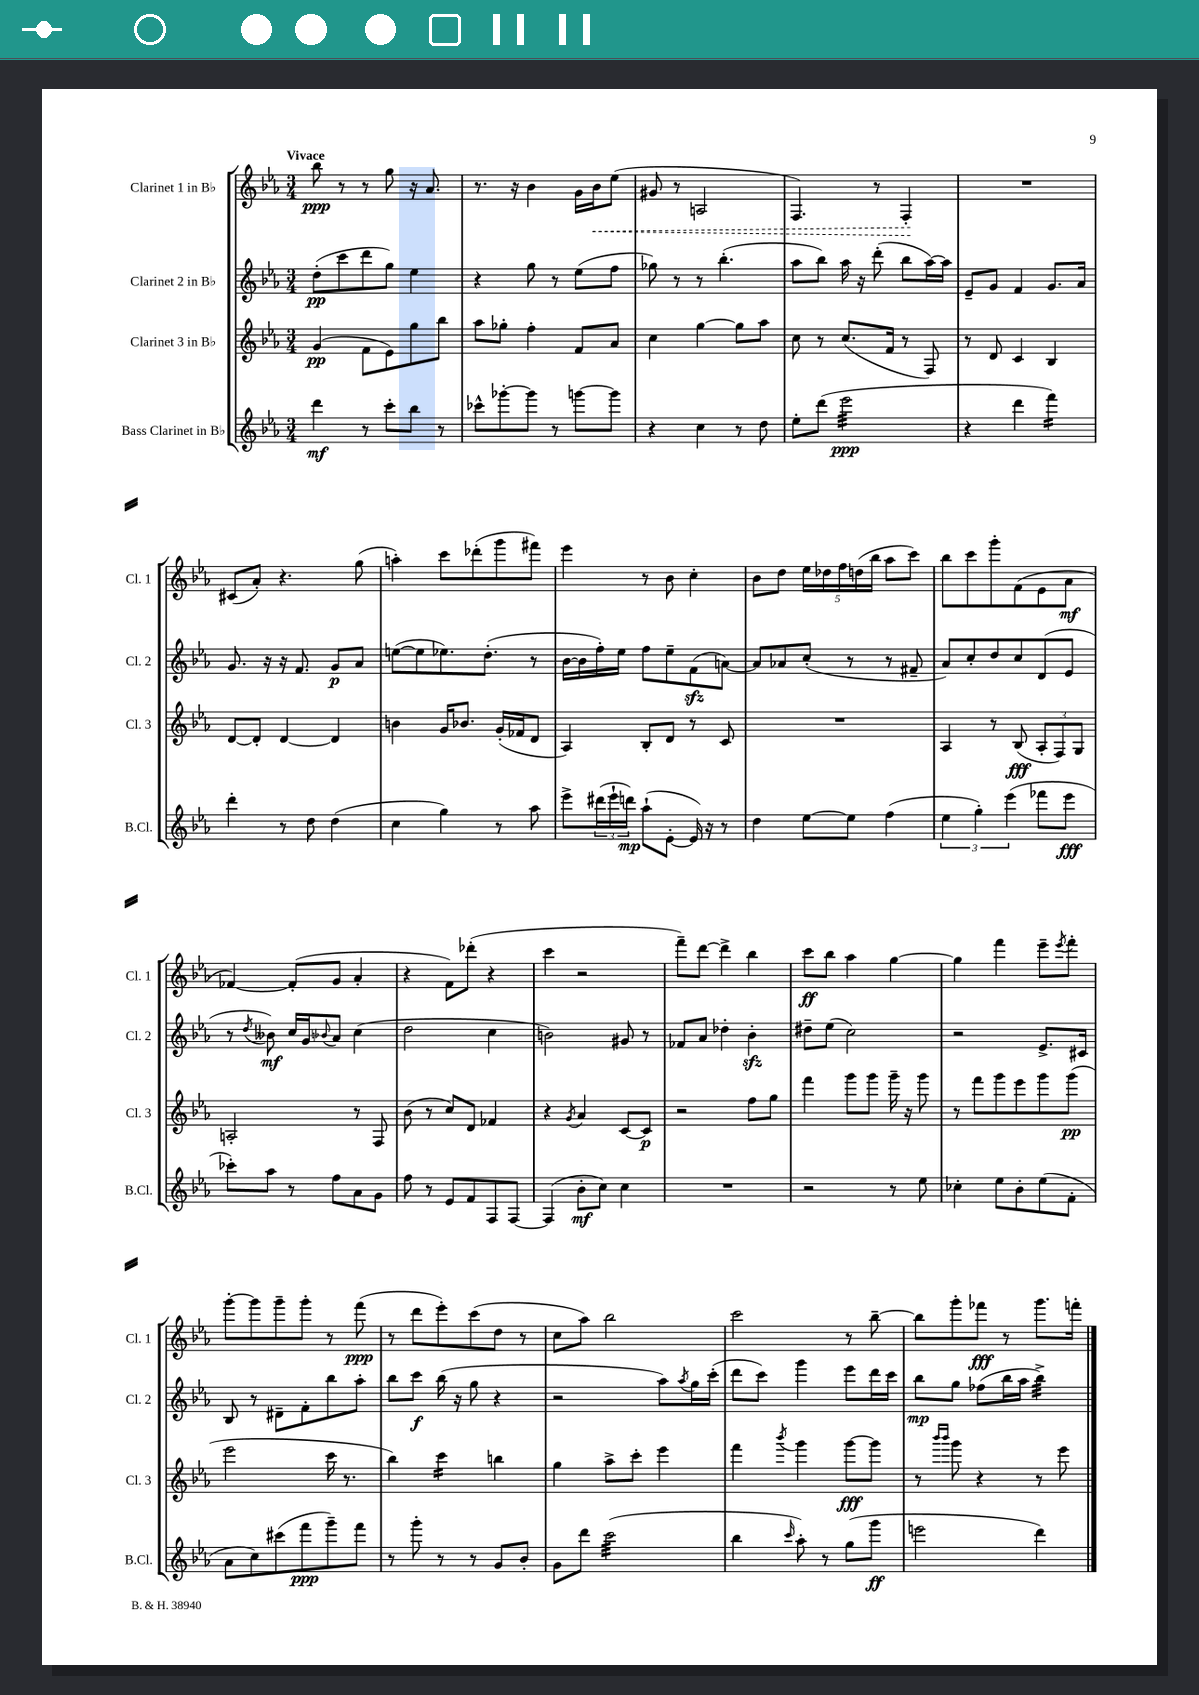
<<
\new StaffGroup <<
\new Staff = "s0" \with { instrumentName = "Clarinet 1 in Bb" shortInstrumentName = "Cl. 1" } {
    \clef treble \key ees \major \numericTimeSignature \time 3/4 \tempo "Vivace"
    bes''8\ppp r8 r8 g''8 r16 aes'8. |
    r8. r16 bes'4 g'16 \once \override Hairpin.style = #'dashed-line bes'16\< ees''8( |
    gis'8 r8 a2 |
    f4.) r8 f4-.\! |
    R2. |
    cis'8( aes'8-.) r4. g''8( |
    a''4-.) c'''8 des'''8-.( g'''8 fis'''8) |
    ees'''4 r8 bes'8 c''4-. |
    bes'8 d''8 \tuplet 5/4 { ees''16 des''16 f''16 d''16( bes''16 } aes''8 c'''8) |
    bes''8 c'''8 g'''8-. f'8( ees'8 aes'8\mf |
    fes'4~) fes'8-.( g'8 aes'4-. |
    r4 f'8) des'''8-.( r4 |
    c'''4 r2 |
    f'''8--) d'''8~ d'''4-> bes''4 |
    c'''8\ff bes''8 aes''4 g''4~ |
    g''4 f'''4 ees'''8-- \acciaccatura { ees'''8 } f'''8-. |
    g'''8~-. g'''8 g'''8-- g'''8-. r8 f'''8\ppp( |
    r8 d'''8 ees'''8-.) c'''8( d''8 r8 |
    c''8 aes''8) bes''2 |
    c'''2 r8 bes''8~-- |
    bes''8 g'''8-. fes'''8\fff r8 g'''8. f'''16-. \bar "|." |
}
\new Staff = "s1" \with { instrumentName = "Clarinet 2 in Bb" shortInstrumentName = "Cl. 2" } {
    \clef treble \key ees \major \numericTimeSignature \time 3/4
    d''8-.\pp( c'''8 d'''8 g''8) ees''4 |
    r4 g''8 r8 ees''8( f''8 |
    ges''8) r8 r8 bes''4.-.( |
    aes''8 bes''8) aes''16 r16 d'''8-.( bes''8 aes''16~) aes''16 |
    ees'8-- g'8 f'4 g'8. aes'16 |
    g'8. r16 r16 f'8. g'8\p aes'8 |
    e''8~( e''8 ees''8.) d''8.-.( r8 |
    bes'16~ bes'16 f''16-.) ees''16 f''8 ees''8-- f'8\sfz( a'8~) |
    a'8 aes'8 c''8-.( r8 r8 fis'8-- |
    aes'8) c''8-. d''8 c''8 d'8( ees'8 |
    r8 \acciaccatura { d''8 } beses'8\mf) c''16 g'16 \appoggiatura { bes'8 } aes'8 c''4( |
    d''2 c''4 |
    b'2) gis'8 r8 |
    fes'8 aes'8 des''4-. bes'4-.\sfz |
    dis''8-- ees''8( c''2) |
    r2 ees'8.-> cis'16 |
    bes8 r8 dis'8-- f'8-. bes''8 aes''8-. |
    bes''8 c'''8\f bes''16( r16 g''8 r4 |
    r2 aes''8) \acciaccatura { aes''8 } g''16 c'''16-.( |
    d'''8 c'''8) g'''4 ees'''8 d'''16 c'''16 |
    bes''8\mp g''8 fes''8( bes''16 aes''16 bes''4:32->) \bar "|." |
}
\new Staff = "s2" \with { instrumentName = "Clarinet 3 in Bb" shortInstrumentName = "Cl. 3" } {
    \clef treble \key ees \major \numericTimeSignature \time 3/4
    g'4\pp( f'8 ees'8) g''8 bes''8 |
    aes''8 ges''8-. f''4-. f'8 aes'8 |
    c''4 g''4~ g''8 aes''8 |
    c''8 r8 c''8.( f'16 r8 f8) |
    r8 d'8 c'4 bes4 |
    d'8~ d'8-. d'4~ d'4 |
    b'4 g'16 bes'8. g'16-.( fes'16 d'8 |
    aes4) bes8-. d'8 r8 c'8 |
    R2. |
    aes4 r8 bes8\fff( \tuplet 3/2 { aes8-. f8) g8 } |
    a2-. r8 f8 |
    bes'8( r8 c''8) d'8 fes'4 |
    r4 \acciaccatura { g'8 } aes'4 c'8~ c'8\p |
    r2 f''8 g''8 |
    f'''4 g'''8 g'''8 g'''16-- r16 g'''8 |
    r8 f'''8 g'''8 ees'''8 g'''8 g'''8\pp( |
    ees'''2 c'''16 r8. |
    bes''4) c'''4:16 b''4 |
    g''4 aes''8-> c'''8-. ees'''4 |
    f'''4 \acciaccatura { bes'''8 } g'''4 g'''8~\fff g'''8 |
    r8 \grace { bes'''16 bes'''16 } g'''8 r4 r8 ees'''8 \bar "|." |
}
\new Staff = "s3" \with { instrumentName = "Bass Clarinet in Bb" shortInstrumentName = "B.Cl." } {
    \clef treble \key ees \major \numericTimeSignature \time 3/4
    d'''4\mf r8 c'''8-. bes''8 r8 |
    ces'''8-^ ges'''8~-. ges'''8 r8 g'''8~ g'''8 |
    r4 c''4 r8 d''8 |
    ees''8-. d'''8( ees'''2:32\ppp |
    r4 d'''4 f'''4:16) |
    d'''4-. r8 d''8 d''4( |
    c''4 g''4) r8 aes''8 |
    ees'''8-> \tuplet 3/2 { dis'''16( ees'''16-! d'''16\mp) } aes''8-!( ees'8~-. ees'16) r16 r8 |
    d''4 ees''8~ ees''8 f''4( |
    \tuplet 3/2 { ees''4 g''4-.) ees'''4( } fes'''8 ees'''8\fff |
    ces'''8-.) aes''8 r8 f''8 aes'8 g'8 |
    f''8 r8 ees'8 f'8 f8 f8~ |
    f4( bes'8-.\mf c''8) c''4 |
    R2. |
    r2 r8 ees''8 |
    ces''4-. ees''8 bes'8-. ees''8( f'8-. |
    aes'8 c''8) cis'''8( f'''8\ppp g'''8--) f'''8 |
    r8 g'''8-. r8 r8 g'8 bes'8-. |
    g'8 d'''8 c'''2:32( |
    bes''4 \grace { c'''16 } aes''8-.) r8 g''8( g'''8\ff |
    e'''2 d'''4) \bar "|." |
}
>>
>>
\layout { \context { \Score \remove "Bar_number_engraver" } }
